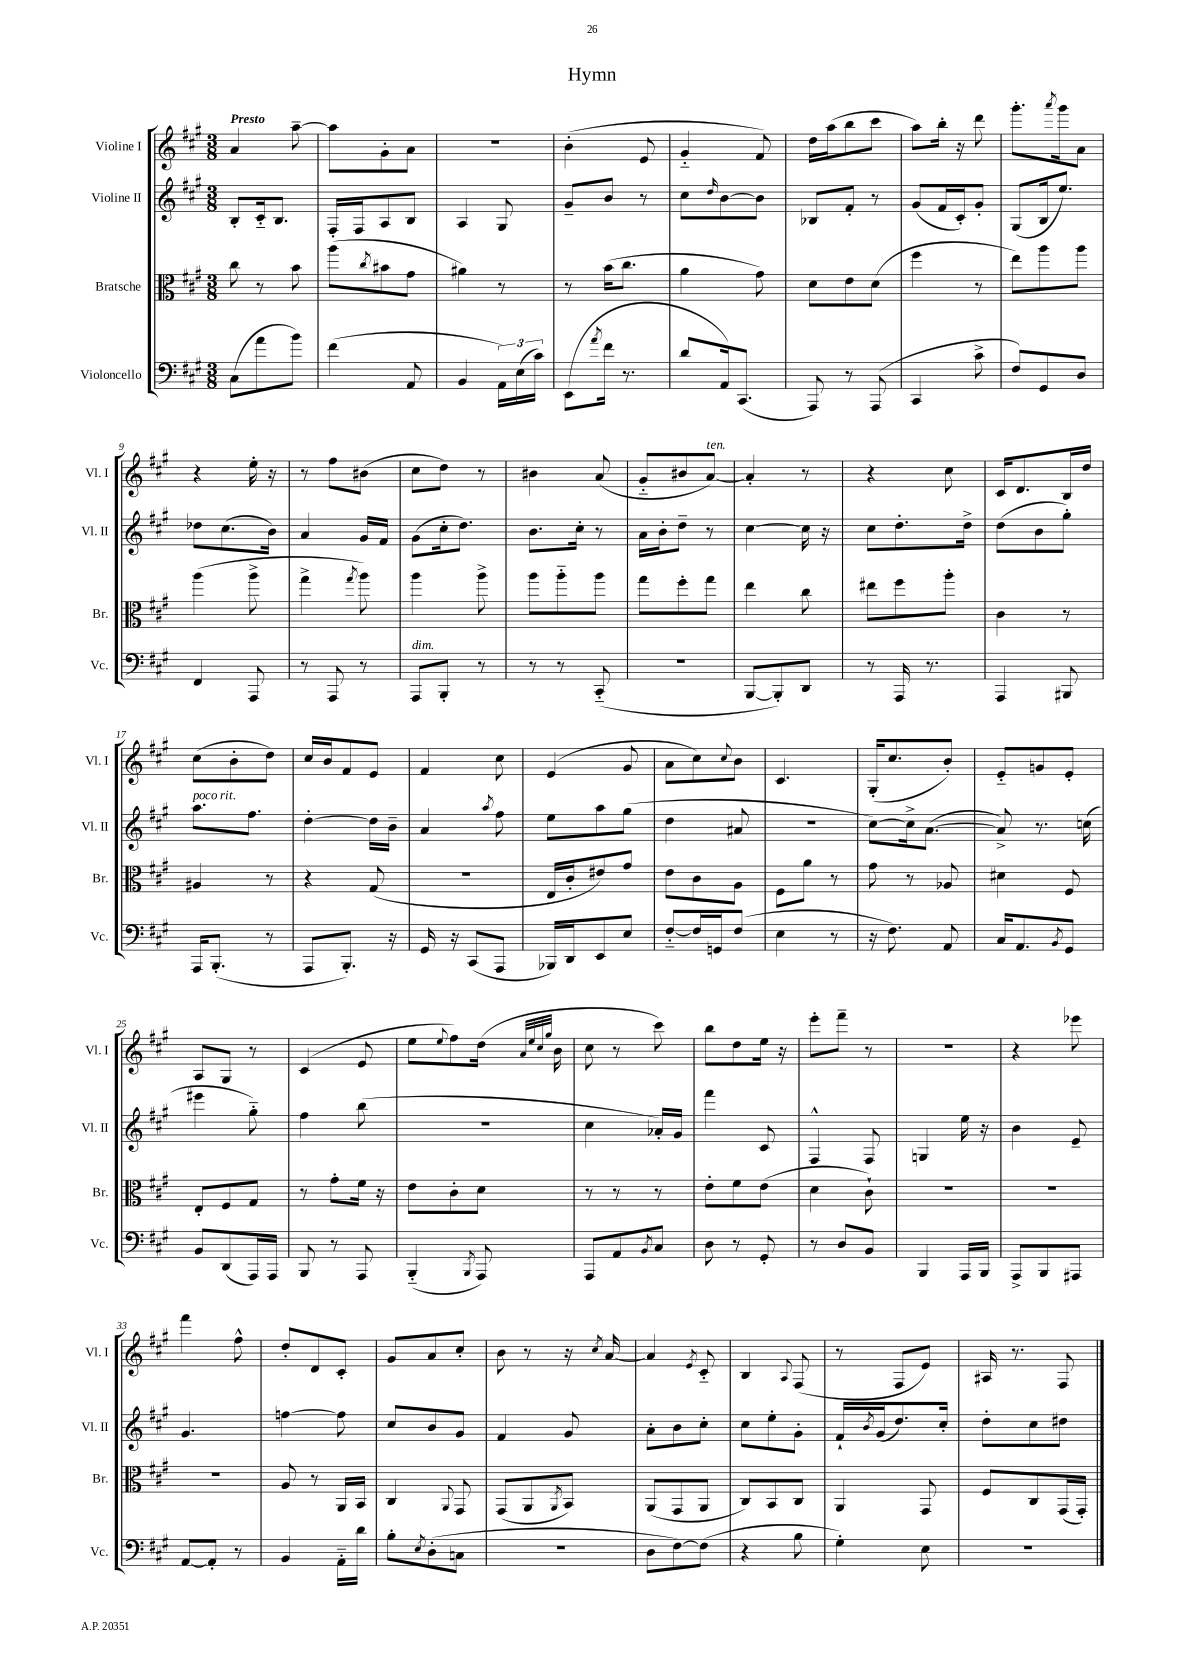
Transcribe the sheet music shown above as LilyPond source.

\header { title = "Hymn" }
<<
\new StaffGroup <<
\new Staff = "s0" \with { instrumentName = "Violine I" shortInstrumentName = "Vl. I" } {
    \clef treble \key a \major \numericTimeSignature \time 3/8 \tempo "Presto"
    a'4 a''8~-- |
    a''8 gis'8-. a'8 |
    R4. |
    b'4-.( e'8 |
    gis'4-_ fis'8) |
    d''16 a''16( b''8 cis'''8 |
    a''8) b''16-. r16 d'''8 |
    gis'''8.-. \acciaccatura { a'''8 } gis'''16 a'8 |
    r4 e''16-. r16 |
    r8 fis''8 bis'8( |
    cis''8 d''8) r8 |
    bis'4 a'8( |
    gis'8-_ bis'8 a'8~^\markup { \italic "ten." }) |
    a'4-. r8 |
    r4 cis''8 |
    cis'16 d'8. b16 d''16 |
    cis''8( b'8-. d''8) |
    cis''16 b'16 fis'8 e'8 |
    fis'4 cis''8 |
    e'4( gis'8 |
    a'8 cis''8) \appoggiatura { cis''8 } b'8 |
    cis'4. |
    gis16-.( cis''8. b'8-.) |
    e'8-_ g'8 e'8-. |
    a8 gis8 r8 |
    cis'4( e'8 |
    e''8 \appoggiatura { e''8 } fis''8) d''16( \grace { a'32 e''32 cis''32 gis''32 } b'16 |
    cis''8 r8 cis'''8) |
    b''8 d''8 e''16 r16 |
    e'''8-. fis'''8-- r8 |
    R4. |
    r4 ees'''8 |
    fis'''4 fis''8-^ |
    d''8-. d'8 cis'8-. |
    gis'8 a'8 cis''8-. |
    b'8 r8 r16 \acciaccatura { cis''8 } a'16~ |
    a'4 \acciaccatura { e'8 } cis'8-_ |
    b4 \appoggiatura { a8 } fis8( |
    r8 fis8 e'8) |
    ais16 r8. fis8 \bar "|." |
}
\new Staff = "s1" \with { instrumentName = "Violine II" shortInstrumentName = "Vl. II" } {
    \clef treble \key a \major \numericTimeSignature \time 3/8
    b8-. cis'16-_ b8. |
    fis16-. fis16 a8 b8 |
    a4 gis8 |
    gis'8-- b'8 r8 |
    cis''8 \grace { d''16 } b'8~ b'8 |
    bes8 fis'8-. r8 |
    gis'8( fis'16 cis'16-.) gis'8-. |
    gis8( b16 e''8.) |
    des''8 cis''8.( b'16) |
    a'4 gis'16 fis'16 |
    gis'8( cis''16-. d''8.) |
    b'8. cis''16-. r8 |
    a'16 b'16-. d''8-- r8 |
    cis''4~ cis''16 r16 |
    cis''8 d''8.-. d''16-> |
    d''8( b'8 gis''8-.) |
    a''8.^\markup { \italic "poco rit." } fis''8. |
    d''4~-. d''16 b'16-- |
    a'4 \acciaccatura { a''8 } fis''8 |
    e''8 a''8 gis''8( |
    d''4 ais'8 |
    R4. |
    cis''8~) cis''16-> a'8.~( |
    a'8->) r8. c''16( |
    eis'''4 gis''8-_) |
    fis''4 b''8( |
    r4. |
    cis''4 aes'16-.) gis'16 |
    fis'''4 cis'8 |
    fis4-^ fis8 |
    g4 e''16 r16 |
    b'4 e'8-- |
    gis'4. |
    f''4~ f''8 |
    cis''8 b'8 gis'8 |
    fis'4 gis'8 |
    a'8-. b'8 cis''8-. |
    cis''8 e''8-. gis'8-. |
    fis'16-! \acciaccatura { b'8 } gis'16( d''8.) cis''16-. |
    d''8-. cis''8 dis''8 \bar "|." |
}
\new Staff = "s2" \with { instrumentName = "Bratsche" shortInstrumentName = "Br." } {
    \clef alto \key a \major \numericTimeSignature \time 3/8
    cis''8 r8 b'8 |
    a''8( \acciaccatura { cis''8 } bis'8 gis'8 |
    ais'4) r8 |
    r8 b'16( cis''8. |
    a'4 gis'8) |
    d'8 e'8 d'8( |
    fis''4 r8 |
    e''8) a''8 a''8 |
    a''4( a''8-> |
    gis''4-> \acciaccatura { gis''8 } a''8) |
    a''4 a''8-> |
    a''8 a''8-_ a''8 |
    gis''8 fis''8-. gis''8 |
    e''4 cis''8 |
    eis''8 fis''8 a''8-. |
    cis'4 r8 |
    ais4 r8 |
    r4 gis8( |
    R4. |
    e16 cis'16-. eis'8) gis'8 |
    e'8 cis'8 a8 |
    fis8 a'8 r8 |
    gis'8 r8 aes8 |
    dis'4 fis8 |
    e8-. fis8 gis8 |
    r8 gis'8-. fis'16 r16 |
    e'8 cis'8-. d'8 |
    r8 r8 r8 |
    e'8-. fis'8 e'8( |
    d'4 cis'8-!) |
    R4. |
    R4. |
    R4. |
    a8 r8 a,16 b,16 |
    cis4 \appoggiatura { a,8 } gis,8 |
    gis,8( a,8 \acciaccatura { a,8 } b,8) |
    a,8( gis,8 a,8 |
    cis8) b,8 cis8 |
    a,4 gis,8 |
    fis8 cis8 gis,16( gis,16-.) \bar "|." |
}
\new Staff = "s3" \with { instrumentName = "Violoncello" shortInstrumentName = "Vc." } {
    \clef bass \key a \major \numericTimeSignature \time 3/8
    cis8( a'8 b'8) |
    fis'4( a,8 |
    b,4 \tuplet 3/2 { a,16) e16( cis'16) } |
    e,8( \acciaccatura { a'8 } fis'16 r8. |
    d'8 a,16) cis,8.( |
    a,,8) r8 a,,8( |
    cis,4 cis'8-> |
    fis8) gis,8 d8 |
    fis,4 a,,8 |
    r8 a,,8 r8 |
    a,,8^\markup { \italic "dim." } b,,8-. r8 |
    r8 r8 cis,8-_( |
    R4. |
    b,,8~ b,,8-.) d,8 |
    r8 a,,16 r8. |
    a,,4 bis,,8 |
    a,,16 b,,8.-.( r8 |
    a,,8 b,,8.-.) r16 |
    gis,16 r16 cis,8( a,,8 |
    bes,,16) d,16 e,8 e8 |
    fis8~-_ fis16 g,16 fis8( |
    e4 r8 |
    r16 fis8.) a,8 |
    cis16 a,8. \acciaccatura { b,8 } gis,8 |
    b,8 d,8( a,,16) a,,16 |
    b,,8 r8 a,,8 |
    b,,4-_( \acciaccatura { b,,8 } a,,8) |
    a,,8 a,8 \acciaccatura { b,8 } cis8 |
    d8 r8 gis,8-. |
    r8 d8 b,8 |
    b,,4 a,,16 b,,16 |
    a,,8-> b,,8 ais,,8 |
    a,8~ a,8-. r8 |
    b,4 a,16-_ d'16 |
    b8-. \acciaccatura { e8 } d8-.( c8 |
    r4. |
    d8 fis8~) fis8( |
    r4 b8 |
    gis4-.) e8 |
    R4. \bar "|." |
}
>>
>>
